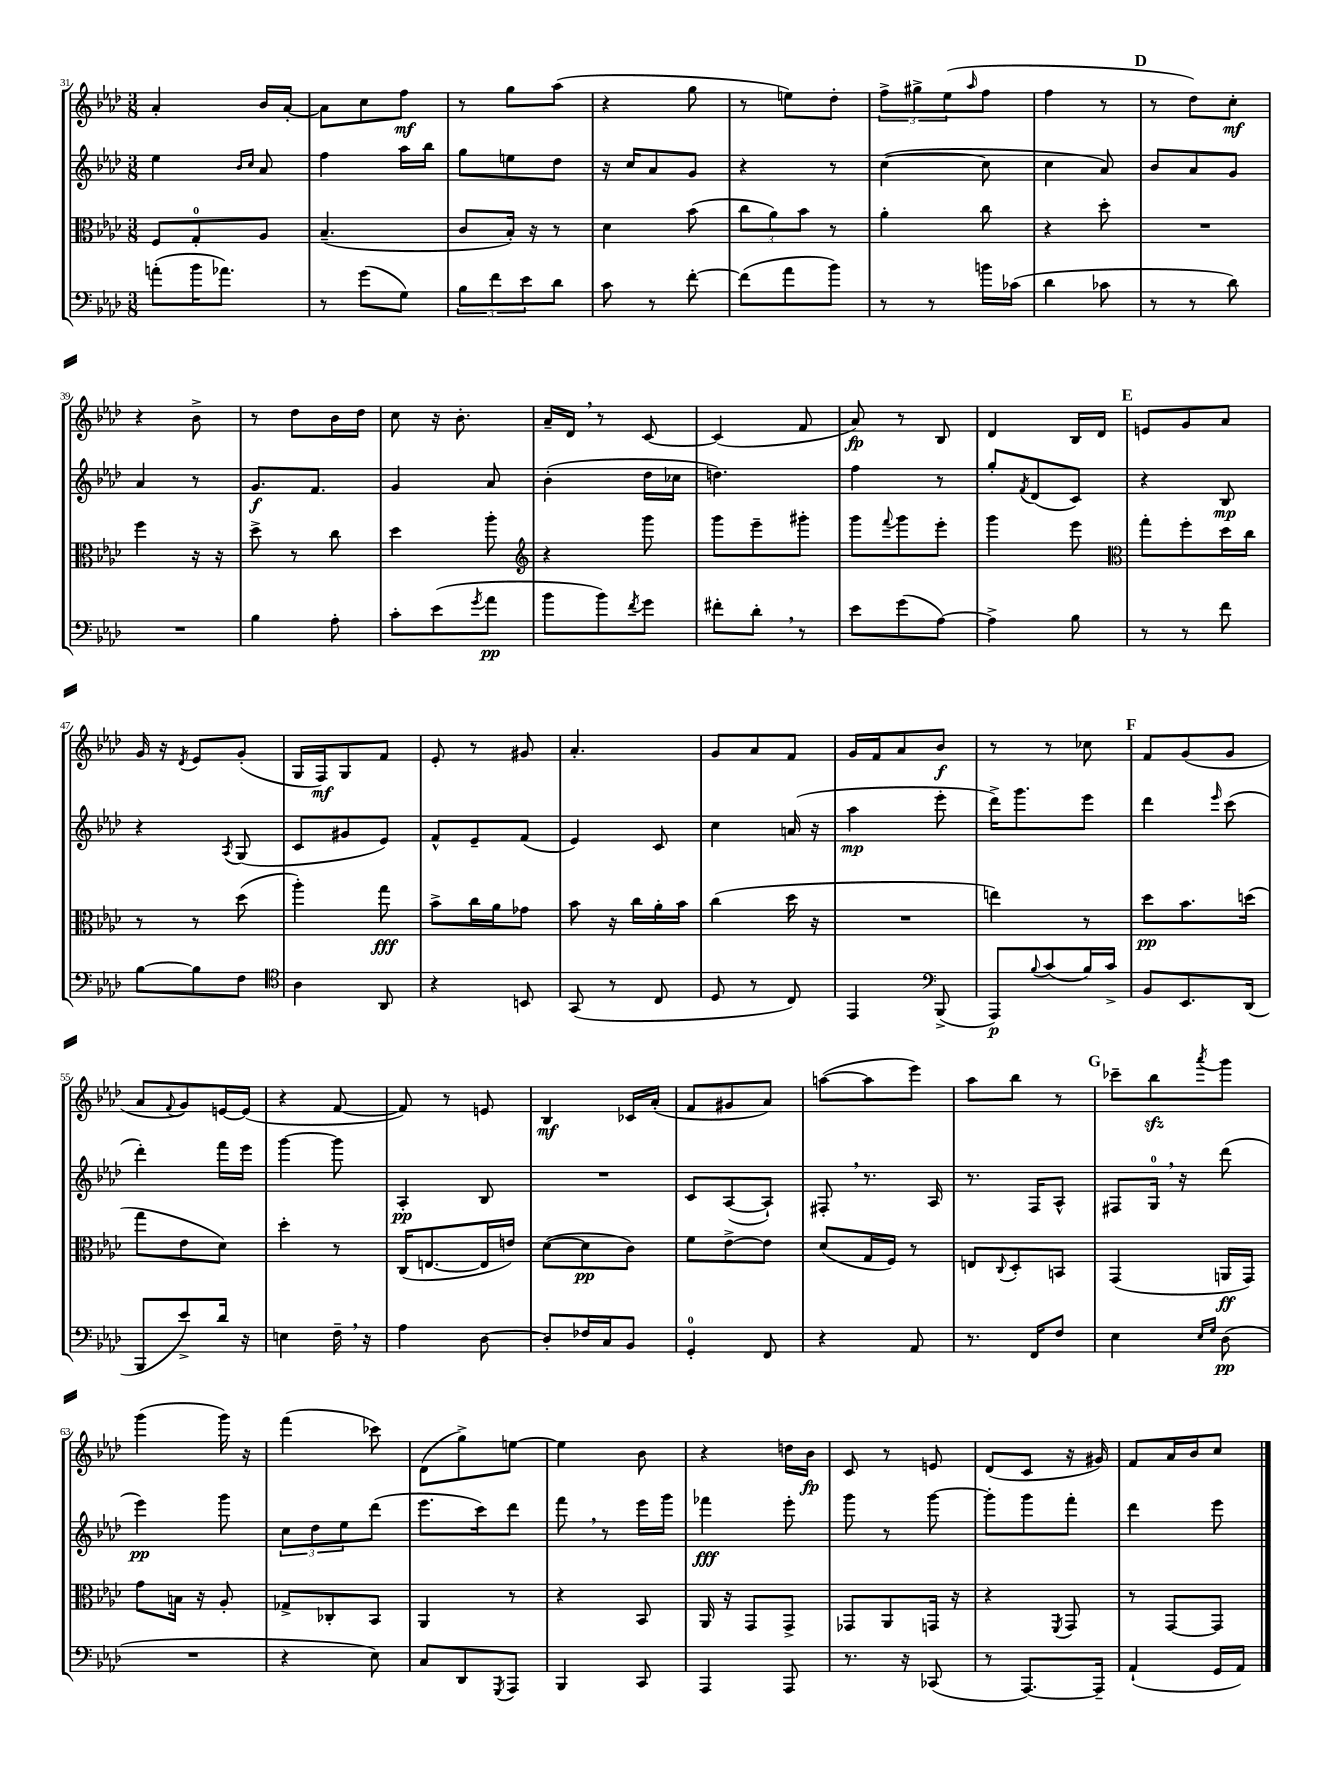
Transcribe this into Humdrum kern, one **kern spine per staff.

**kern	**dynam	**kern	**dynam	**kern	**dynam	**kern	**dynam
*part4	*part4	*part3	*part3	*part2	*part2	*part1	*part1
*staff4	*staff4	*staff3	*staff3	*staff2	*staff2	*staff1	*staff1
*clefF4	*	*clefC3	*	*clefG2	*	*clefG2	*
*k[b-e-a-d-]	*	*k[b-e-a-d-]	*	*k[b-e-a-d-]	*	*k[b-e-a-d-]	*
*M3/8	*	*M3/8	*	*M3/8	*	*M3/8	*
=31	=31	=31	=31	=31	=31	=31	=31
(8an'\L	.	8F/L	.	4ee-\	.	4a-'/	.
16b-\K	.	8G'/	.	.	.	.	.
8.a-X\J)	.	.	.	.	.	.	.
.	.	.	.	16qqb-/LL	.	.	.
.	.	.	.	16qqcc/JJ	.	.	.
.	.	8A-/J	.	8a-/	.	16b-/LL	.
.	.	.	.	.	.	[16a-'/JJ	.
=32	=32	=32	=32	=32	=32	=32	=32
8r	.	(4.B-~/	.	4ff\	.	8a-\L]	.
(8g\L	.	.	.	.	.	8cc\	.
8G\J)	.	.	.	16aa-\LL	.	8ff\J	mf
.	.	.	.	16bb-\JJ	.	.	.
=33	=33	=33	=33	=33	=33	=33	=33
12B-\L	.	8c/L	.	8gg\L	.	8r	.
12f\	.	.	.	.	.	.	.
.	.	16B-'/Jk)	.	8een\	.	8gg\L	.
12e-\	.	.	.	.	.	.	.
.	.	16r	.	.	.	.	.
8d-\J	.	8r	.	8dd-\J	.	(8aa-\J	.
=34	=34	=34	=34	=34	=34	=34	=34
8c\	.	4d-\	.	16r	.	4r	.
.	.	.	.	16cc/KL	.	.	.
8r	.	.	.	8a-/	.	.	.
[8f'\	.	(8b-\	.	8g/J	.	8gg\	.
=35	=35	=35	=35	=35	=35	=35	=35
(8f\L]	.	12cc\L	.	4r	.	8r	.
.	.	12a-\)	.	.	.	.	.
8a-\	.	.	.	.	.	8een\L)	.
.	.	12b-\J	.	.	.	.	.
8b-\J)	.	8r	.	8r	.	8dd-'\J	.
=36	=36	=36	=36	=36	=36	=36	=36
8r	.	4a-'\	.	([4cc\	.	12ff^\L	.
.	.	.	.	.	.	12gg#X^\	.
8r	.	.	.	.	.	.	.
.	.	.	.	.	.	(12ee-\	.
.	.	.	.	.	.	16qqaa-/	.
16bn\LL	.	8cc\	.	8cc\]	.	8ff\J	.
(16c-X\JJ	.	.	.	.	.	.	.
=37	=37	=37	=37	=37	=37	=37	=37
4d-\	.	4r	.	4cc\	.	4ff\	.
8c-X\	.	8dd-'\	.	8a-/)	.	8r	.
!!LO:REH:place=s1:t=D
=38	=38	=38	=38	=38	=38	=38	=38
8r	.	4.r	.	8b-/L	.	8r	.
8r	.	.	.	8a-/	.	8dd-\L)	.
8d-\)	.	.	.	8g/J	.	8cc'\J	mf
!!LO:LB:g=z
=39	=39	=39	=39	=39	=39	=39	=39
4.r	.	4ff\	.	4a-/	.	4r	.
.	.	16r	.	8r	.	8b-^\	.
.	.	16r	.	.	.	.	.
=40	=40	=40	=40	=40	=40	=40	=40
4B-\	.	8dd-^\	.	8.g/L	f	8r	.
.	.	8r	.	.	.	8dd-\L	.
.	.	.	.	8.f/J	.	.	.
8A-'\	.	8cc\	.	.	.	16b-\L	.
.	.	.	.	.	.	16dd-\JJ	.
=41	=41	=41	=41	=41	=41	=41	=41
8c'\L	.	4dd-\	.	4g/	.	8cc\	.
(8e-\	.	.	.	.	.	16r	.
.	.	.	.	.	.	8.b-'\	.
8qg/	.	.	.	.	.	.	.
8a-\J	pp	8aa-'\	.	8a-/	.	.	.
=42	=42	=42	=42	=42	=42	=42	=42
*	*	*clefG2	*	*	*	*	*
8b-\L	.	4r	.	(4b-'\	.	16a-~/LL	.
.	.	.	.	.	.	16d-,/JJ	.
8b-\)	.	.	.	.	.	8r	.
8qf/	.	.	.	.	.	.	.
8g\J	.	8ggg\	.	16dd-\LL	.	[8c/	.
.	.	.	.	16cc-X\JJ	.	.	.
=43	=43	=43	=43	=43	=43	=43	=43
8f#X'\L	.	8ggg\L	.	4.ddn\)	.	(4c/]	.
8d-',\J	.	8eee-~\	.	.	.	.	.
8r	.	8ggg#X'\J	.	.	.	8f/	.
=44	=44	=44	=44	=44	=44	=44	=44
8e-\L	.	8ggg\L	.	4ff\	.	8a-/)	fp
.	.	8qqfff/	.	.	.	.	.
(8g\	.	8ggg\	.	.	.	8r	.
[8A-\J)	.	8eee-'\J	.	8r	.	8B-/	.
=45	=45	=45	=45	=45	=45	=45	=45
4A-^\]	.	4ggg\	.	8gg'/L	.	4d-/	.
.	.	.	.	8qf/	.	.	.
.	.	.	.	(8d-/	.	.	.
8B-\	.	8eee-\	.	8c/J)	.	16B-/LL	.
.	.	.	.	.	.	16d-/JJ	.
!!LO:REH:place=s1:t=E
=46	=46	=46	=46	=46	=46	=46	=46
*	*	*clefC3	*	*	*	*	*
8r	.	8gg'\L	.	4r	.	8en/L	.
8r	.	8ff'\	.	.	.	8g/	.
8f\	.	16dd-\L	.	8B-/	mp	8a-/J	.
.	.	16cc\JJ	.	.	.	.	.
!!LO:LB:g=z
=47	=47	=47	=47	=47	=47	=47	=47
[8B-\L	.	8r	.	4r	.	16g/	.
.	.	.	.	.	.	16r	.
.	.	.	.	.	.	8qd-/	.
8B-\]	.	8r	.	.	.	8e-/L	.
.	.	.	.	8qA-/	.	.	.
8F\J	.	(8dd-\	.	(8G/	.	(8g'/J	.
=48	=48	=48	=48	=48	=48	=48	=48
*clefC4	*	*	*	*	*	*	*
4A-\	.	4aa-'\)	.	8c/L	.	16G/LL	.
.	.	.	.	.	.	16F/J)	mf
.	.	.	.	8g#X/	.	8G/	.
8AA-/	.	8gg\	fff	8e-/J)	.	8f/J	.
=49	=49	=49	=49	=49	=49	=49	=49
4r	.	8b-^\L	.	8f^^/L	.	8e-'/	.
.	.	16cc\L	.	8e-~/	.	8r	.
.	.	16a-\J	.	.	.	.	.
8BBn/	.	8g-X\J	.	(8f/J	.	8g#X/	.
=50	=50	=50	=50	=50	=50	=50	=50
(8GG/	.	8b-\	.	4e-/)	.	4.a-'/	.
8r	.	16r	.	.	.	.	.
.	.	16cc\LL	.	.	.	.	.
8C/	.	16a-'\	.	8c/	.	.	.
.	.	16b-\JJ	.	.	.	.	.
=51	=51	=51	=51	=51	=51	=51	=51
8D-/	.	(4cc\	.	4cc\	.	8g/L	.
8r	.	.	.	.	.	8a-/	.
8C/)	.	16dd-\	.	(16an/	.	8f/J	.
.	.	16r	.	16r	.	.	.
=52	=52	=52	=52	=52	=52	=52	=52
4EE-/	.	4.r	.	4aa-\	mp	16g/LL	.
.	.	.	.	.	.	16f/J	.
.	.	.	.	.	.	8a-/	.
*clefF4	*	*	*	*	*	*	*
(8BBB-^/	.	.	.	8eee-'\	.	8b-/J	f
=53	=53	=53	=53	=53	=53	=53	=53
8AAA-/L)	p	4een\)	.	16ddd-^\KL)	.	8r	.
.	.	.	.	8.ggg\	.	.	.
8qqB-/	.	.	.	.	.	.	.
(8c/	.	.	.	.	.	8r	.
16B-/L)	.	8r	.	8eee-\J	.	8cc-X\	.
16c^/JJ	.	.	.	.	.	.	.
!!LO:REH:place=s1:t=F
=54	=54	=54	=54	=54	=54	=54	=54
8BB-/L	.	8dd-\L	pp	4ddd-\	.	8f/L	.
8.EE-/	.	8.b-\	.	.	.	(8g/	.
.	.	.	.	16qqeee-/	.	.	.
.	.	.	.	(8ccc\	.	8g/J	.
(16DD-/Jk	.	(16ddn\Jk	.	.	.	.	.
!!LO:LB:g=z
=55	=55	=55	=55	=55	=55	=55	=55
8BBB-/L	.	8gg\L	.	4ddd-'\)	.	8a-/L	.
.	.	.	.	.	.	8qqf/	.
8e-^/)	.	8e-\	.	.	.	8g/)	.
16d-/Jk	.	8d-\J)	.	16fff\LL	.	[16en/L	.
16r	.	.	.	16eee-\JJ	.	(16e/JJ]	.
=56	=56	=56	=56	=56	=56	=56	=56
4En\	.	4dd-'\	.	[4ggg\	.	4r	.
16F~,\	.	8r	.	8ggg\]	.	[8f/	.
16r	.	.	.	.	.	.	.
=57	=57	=57	=57	=57	=57	=57	=57
4A-\	.	(16C/KL	.	4A-'/	pp	8f/])	.
.	.	[8.En/	.	.	.	.	.
.	.	.	.	.	.	8r	.
[8D-\	.	16E/L]	.	8B-/	.	8en/	.
.	.	16en/JJ)	.	.	.	.	.
=58	=58	=58	=58	=58	=58	=58	=58
8D-'/L]	.	([8d-\L	.	4.r	.	4B-/	mf
16F-X/L	.	8d-\]	pp	.	.	.	.
16C/J	.	.	.	.	.	.	.
8BB-/J	.	8c\J)	.	.	.	16c-X/LL	.
.	.	.	.	.	.	(16a-'/JJ	.
=59	=59	=59	=59	=59	=59	=59	=59
4GG'/	.	8f\L	.	8c/L	.	8f/L	.
.	.	[8e-^\	.	([8A-/	.	8g#X/	.
8FF/	.	8e-\J]	.	8A-`/J])	.	8a-/J)	.
=60	=60	=60	=60	=60	=60	=60	=60
4r	.	(8d-/L	.	8F#X',/	.	([8aan\L	.
.	.	16G/L	.	8.r	.	8aa\]	.
.	.	16F/JJ)	.	.	.	.	.
8AA-/	.	8r	.	.	.	8eee-\J)	.
.	.	.	.	16A-/	.	.	.
=61	=61	=61	=61	=61	=61	=61	=61
8.r	.	8En/L	.	8.r	.	8aa-\L	.
.	.	8qqC/	.	.	.	.	.
.	.	8D-'/	.	.	.	8bb-\J	.
16FF/KL	.	.	.	16F/KL	.	.	.
8F/J	.	8BBn/J	.	8A-^^/J	.	8r	.
!!LO:REH:place=s1:t=G
=62	=62	=62	=62	=62	=62	=62	=62
4E-\	.	(4GG/	.	8F#X/L	.	8ccc-X~\L	.
.	.	.	.	16G,/Jk	.	8bb-zz\	.
.	.	.	.	16r	.	.	.
16qqE-/LL	.	.	.	.	.	.	.
16qqG/JJ	.	.	.	.	.	8qaaa-/	.
(8D-\	pp	16AAn/LL	ff	(8ddd-\	.	8ggg\J	.
.	.	16GG/JJ)	.	.	.	.	.
!!LO:LB:g=z
=63	=63	=63	=63	=63	=63	=63	=63
4.r	.	8g\L	.	4eee-\)	pp	(4ggg\	.
.	.	16Bn\Jk	.	.	.	.	.
.	.	16r	.	.	.	.	.
.	.	8A-'/	.	8ggg\	.	16ggg\)	.
.	.	.	.	.	.	16r	.
=64	=64	=64	=64	=64	=64	=64	=64
4r	.	8G-X^/L	.	12cc\L	.	(4fff\	.
.	.	.	.	12dd-\	.	.	.
.	.	8C-X'/	.	.	.	.	.
.	.	.	.	12ee-\	.	.	.
8E-\)	.	8BB-/J	.	(8ddd-\J	.	8ccc-X\)	.
=65	=65	=65	=65	=65	=65	=65	=65
8C/L	.	4AA-/	.	8.eee-\L	.	(8d-\L	.
8DD-/	.	.	.	.	.	8gg^\)	.
.	.	.	.	16ccc\k)	.	.	.
8qGGG/	.	.	.	.	.	.	.
8AAA-/J	.	8r	.	8ddd-\J	.	[8een\J	.
=66	=66	=66	=66	=66	=66	=66	=66
4BBB-/	.	4r	.	8fff,\	.	4ee\]	.
.	.	.	.	8r	.	.	.
8CC/	.	8BB-/	.	16eee-\LL	.	8b-\	.
.	.	.	.	16ggg\JJ	.	.	.
=67	=67	=67	=67	=67	=67	=67	=67
4AAA-/	.	16AA-/	.	4fff-X\	fff	4r	.
.	.	16r	.	.	.	.	.
.	.	8GG/L	.	.	.	.	.
8AAA-/	.	8GG^/J	.	8eee-'\	.	16ddn\LL	.
.	.	.	.	.	.	16b-\JJ	fp
=68	=68	=68	=68	=68	=68	=68	=68
8.r	.	8GG-X/L	.	8ggg\	.	8c/	.
.	.	8AA-/	.	8r	.	8r	.
16r	.	.	.	.	.	.	.
(8CC-X/	.	16GGn/Jk	.	[8ggg\	.	8en/	.
.	.	16r	.	.	.	.	.
=69	=69	=69	=69	=69	=69	=69	=69
8r	.	4r	.	8ggg'\L]	.	(8d-/L	.
[8.AAA-/L)	.	.	.	8ggg\	.	8c/J	.
.	.	8qFF/	.	.	.	.	.
.	.	8GG/	.	8fff'\J	.	16r	.
16AAA-~/Jk]	.	.	.	.	.	16g#X/)	.
=70	=70	=70	=70	=70	=70	=70	=70
(4AA-`/	.	8r	.	4ddd-\	.	8f/L	.
.	.	[8GG/L	.	.	.	16a-/L	.
.	.	.	.	.	.	16b-/J	.
16GG/LL	.	8GG/J]	.	8eee-\	.	8cc/J	.
16AA-/JJ)	.	.	.	.	.	.	.
==	==	==	==	==	==	==	==
*-	*-	*-	*-	*-	*-	*-	*-
